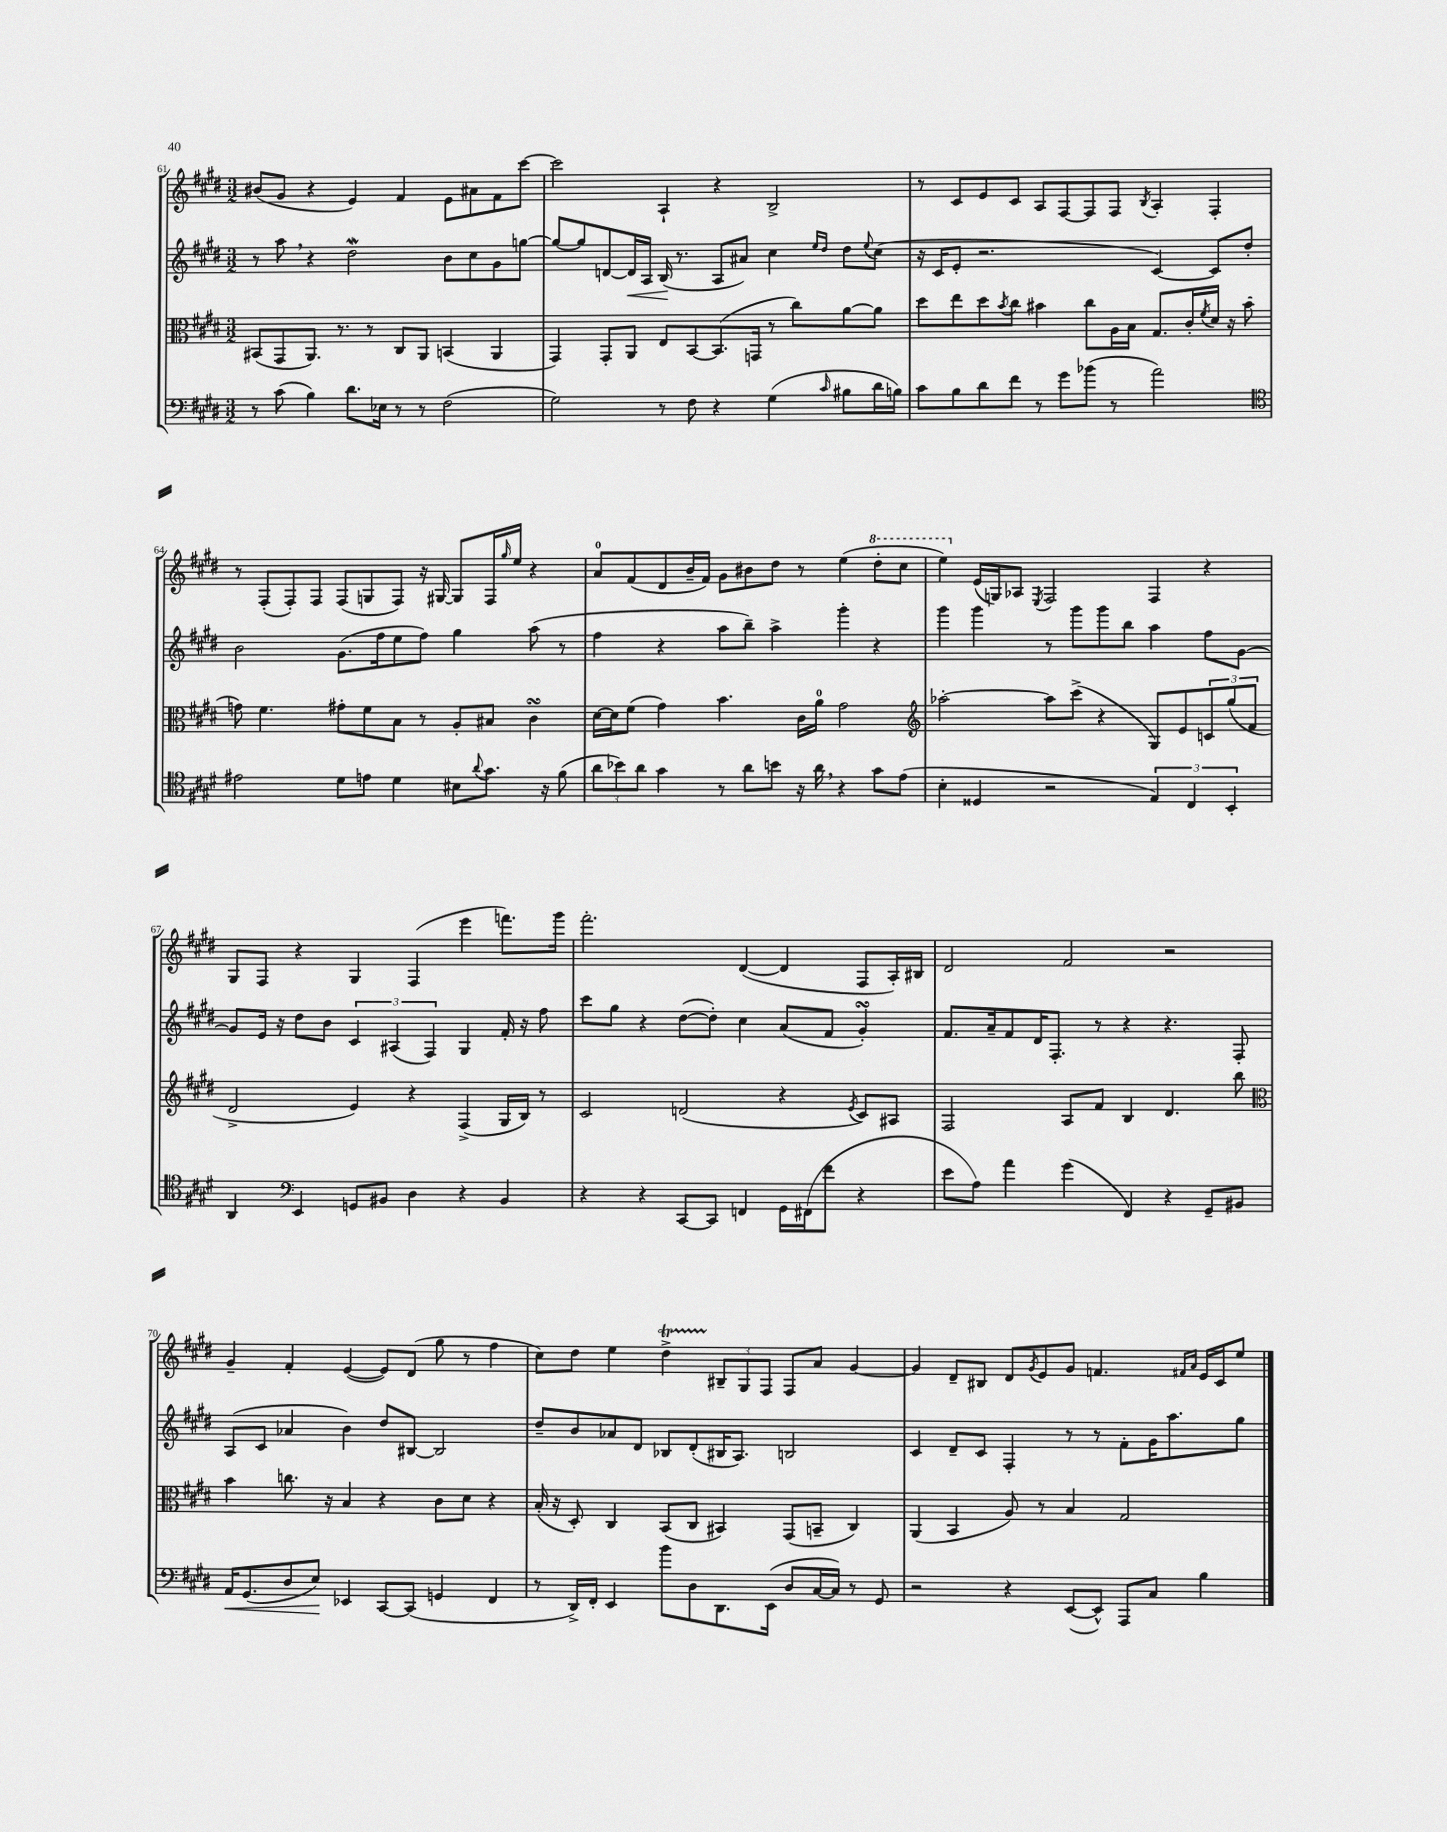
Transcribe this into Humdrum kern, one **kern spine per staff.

**kern	**kern	**kern	**kern
*staff4	*staff3	*staff2	*staff1
*clefF4	*clefC3	*clefG2	*clefG2
*k[f#c#g#d#]	*k[f#c#g#d#]	*k[f#c#g#d#]	*k[f#c#g#d#]
*M3/2	*M3/2	*M3/2	*M3/2
8r	(8BB#	8r	(8b#
(8c#	8GG#	8aa	8g#
4B)	8.AA)	4r	4r
.	8.r	.	.
8.d#	.	2dd#	4e)
.	8r	.	.
16E-	.	.	.
8r	8C#	.	4f#
8r	8AA	.	.
(2F#	(4BB	8b	8e
.	.	8cc#	8a#
.	4AA	8g#	8f#
.	.	[8gg	[8ccc#
=	=	=	=
2G#)	4GG#)	8gg_	2ccc#]
.	.	8gg]	.
.	8GG#'	[8d	.
.	8AA	16d]	.
.	.	16A	.
8r	8E	(16B	4A`
.	.	8.r	.
8F#	[8BB	.	.
4r	(8.BB]	8A	4r
.	.	8a#)	.
.	16GG	.	.
(4G#	8r	4cc#	2B^
.	8cc#)	.	.
.	.	16qqee	.
16qqc#	.	16qqdd#	.
8B#	[8a	8dd#	.
.	.	8qqee	.
16d#	8a]	(8cc#	.
16B)	.	.	.
=	=	=	=
8c#	8dd#	16r	8r
.	.	16c#	.
8B	8ee	8e'	8c#
8d#	8dd#	2.r	8e
.	8qb	.	.
8f#	8cc#	.	8c#
8r	4b#	.	8A
8g#	.	.	[8F#
(8b-	8cc#	.	8F#]
8r	16A	.	8F#
.	16B	.	.
.	.	.	8qB
2a)	8.G#	[4c#)	4A'
.	16c#'	.	.
.	8qf#	.	.
.	16d#	8c#]	4F#'
.	16r	.	.
.	(8b#	8dd#'	.
=	=	=	=
*clefC4	*	*	*
2e#	8g)	2b	8r
.	4.f#	.	(8F#'
.	.	.	8F#')
.	.	.	8F#
8d#	8g#'	(8.g#	(8F#
8e	8f#	.	8G
.	.	16ff#	.
4d#	8B	8ee	8F#)
.	8r	8ff#)	16r
.	.	.	[16G#
8B#	8A'	4gg#	8G#]
8qqa	.	.	.
8.g#	8B#	.	16F#
.	.	.	16qqgg#
.	.	.	16ee
.	4c#	(8aa	4r
16r	.	.	.
(8f#	.	8r	.
=	=	=	=
12a	[16d#	4ff#	8a
.	16d#]	.	.
12b-)	.	.	.
.	(8f#	.	(8f#
12a	.	.	.
4g#	4g#)	4r	8d#
.	.	.	16b~
.	.	.	16f#)
8r	4.b	8aa	8g#
8a	.	8bb~)	8b#
8b	.	4aa^	8dd#
16r	16c#	.	8r
16a	16a	.	.
4r	2g#	4ggg#'	(4ee
8g#	.	4r	8ddd#'
(8e	.	.	8ccc#
=	=	=	=
*	*clefG2	*	*
4B'	[2aa-'	4ggg#	4eee)
4D##	.	4ggg#	(16e
.	.	.	16G)
.	.	.	8A-
.	.	.	8qE
2r	8aa-]	8r	2F#
.	(8ccc#^	8ggg#	.
.	4r	8ggg#	.
.	.	8bb	.
6E)	8G#)	4aa	4F#
.	8e	.	.
6C#	.	.	.
.	12c	8ff#	4r
6BB'	(12gg#	.	.
.	.	[8g#	.
.	12f#	.	.
=	=	=	=
4AA	2d#^	8g#]	8G#
.	.	16e	8F#
.	.	16r	.
*clefF4	*	*	*
4EE	.	8dd#	4r
.	.	8b	.
8GG	4e)	6c#	4G#
8BB#	.	.	.
.	.	(6A#	.
4D#	4r	.	(4F#
.	.	6F#)	.
4r	(4F#^	4G#	4eee
4BB#	16G#	16f#'	8.fff)
.	16B)	16r	.
.	8r	8ff#	.
.	.	.	16ggg#
=	=	=	=
4r	2c#	8ccc#	2.fff#'
.	.	8gg#	.
4r	.	4r	.
[8CC#	(2d	([8dd#	.
8CC#]	.	8dd#'])	.
4FF	.	4cc#	([4d#
16GG#	4r	(8a	4d#]
(16FF#	.	.	.
8f#	.	8f#	.
.	8qe	.	.
4r	8c#)	4g#')	8F#
.	8A#	.	16A')
.	.	.	16B#
=	=	=	=
8e	2F#	8.f#	2d#
8A)	.	.	.
.	.	16a~	.
4a	.	8f#	.
.	.	16d#	.
.	.	8.F#'	.
(4g#	8A	.	2f#
.	8f#	8r	.
4FF#)	4B	4r	.
4r	4.d#	4.r	2r
8GG#~	.	.	.
8BB#	8bb	8F#'	.
=	=	=	=
*	*clefC3	*	*
16AA	4b	(8A	4g#~
(8.GG#	.	.	.
.	.	8c#	.
8D#	8.cc	4a-	4f#'
8E)	.	.	.
.	16r	.	.
4EE-	4B	4b)	([4e
[8CC#	4r	8dd#	8e])
(8CC#]	.	[8B#	(8d#
4GG	8c#	2B#]	8gg#
.	8d#	.	8r
4FF#	4r	.	4ff#
=	=	=	=
8r	(16B'	8dd#~	8cc#)
.	16r	.	.
16DD#^)	8D#')	8b	8dd#
16FF#'	.	.	.
4EE	4C#	8a-	4ee
.	.	8d#	.
8b	(8BB	8B-	4dd#^
8D#	8C#	(8d#'	.
8.DD#	4BB#)	16B#	12B#~
.	.	8.A)	.
.	.	.	12G#
.	.	.	12F#
(16EE	.	.	.
8D#	(8GG#	2B	8F#
[16C#	8BB~	.	8a
16C#])	.	.	.
8r	4C#)	.	[4g#
8GG#	.	.	.
=	=	=	=
2r	(4AA	4c#	4g#]
.	4BB	8d#~	8d#~
.	.	8c#	8B#
4r	8A)	4F#'	8d#
.	.	.	8qg#
.	8r	.	8e
([8EE	4B	8r	8g#
8EE^^])	.	8r	4.f
8AAA	2G#	8f#'	.
8C#	.	16g#	.
.	.	8.aa	.
.	.	.	16qqf#
.	.	.	16qqa
4B	.	.	16e
.	.	.	16c#
.	.	8gg#	8ee
==	==	==	==
*-	*-	*-	*-
